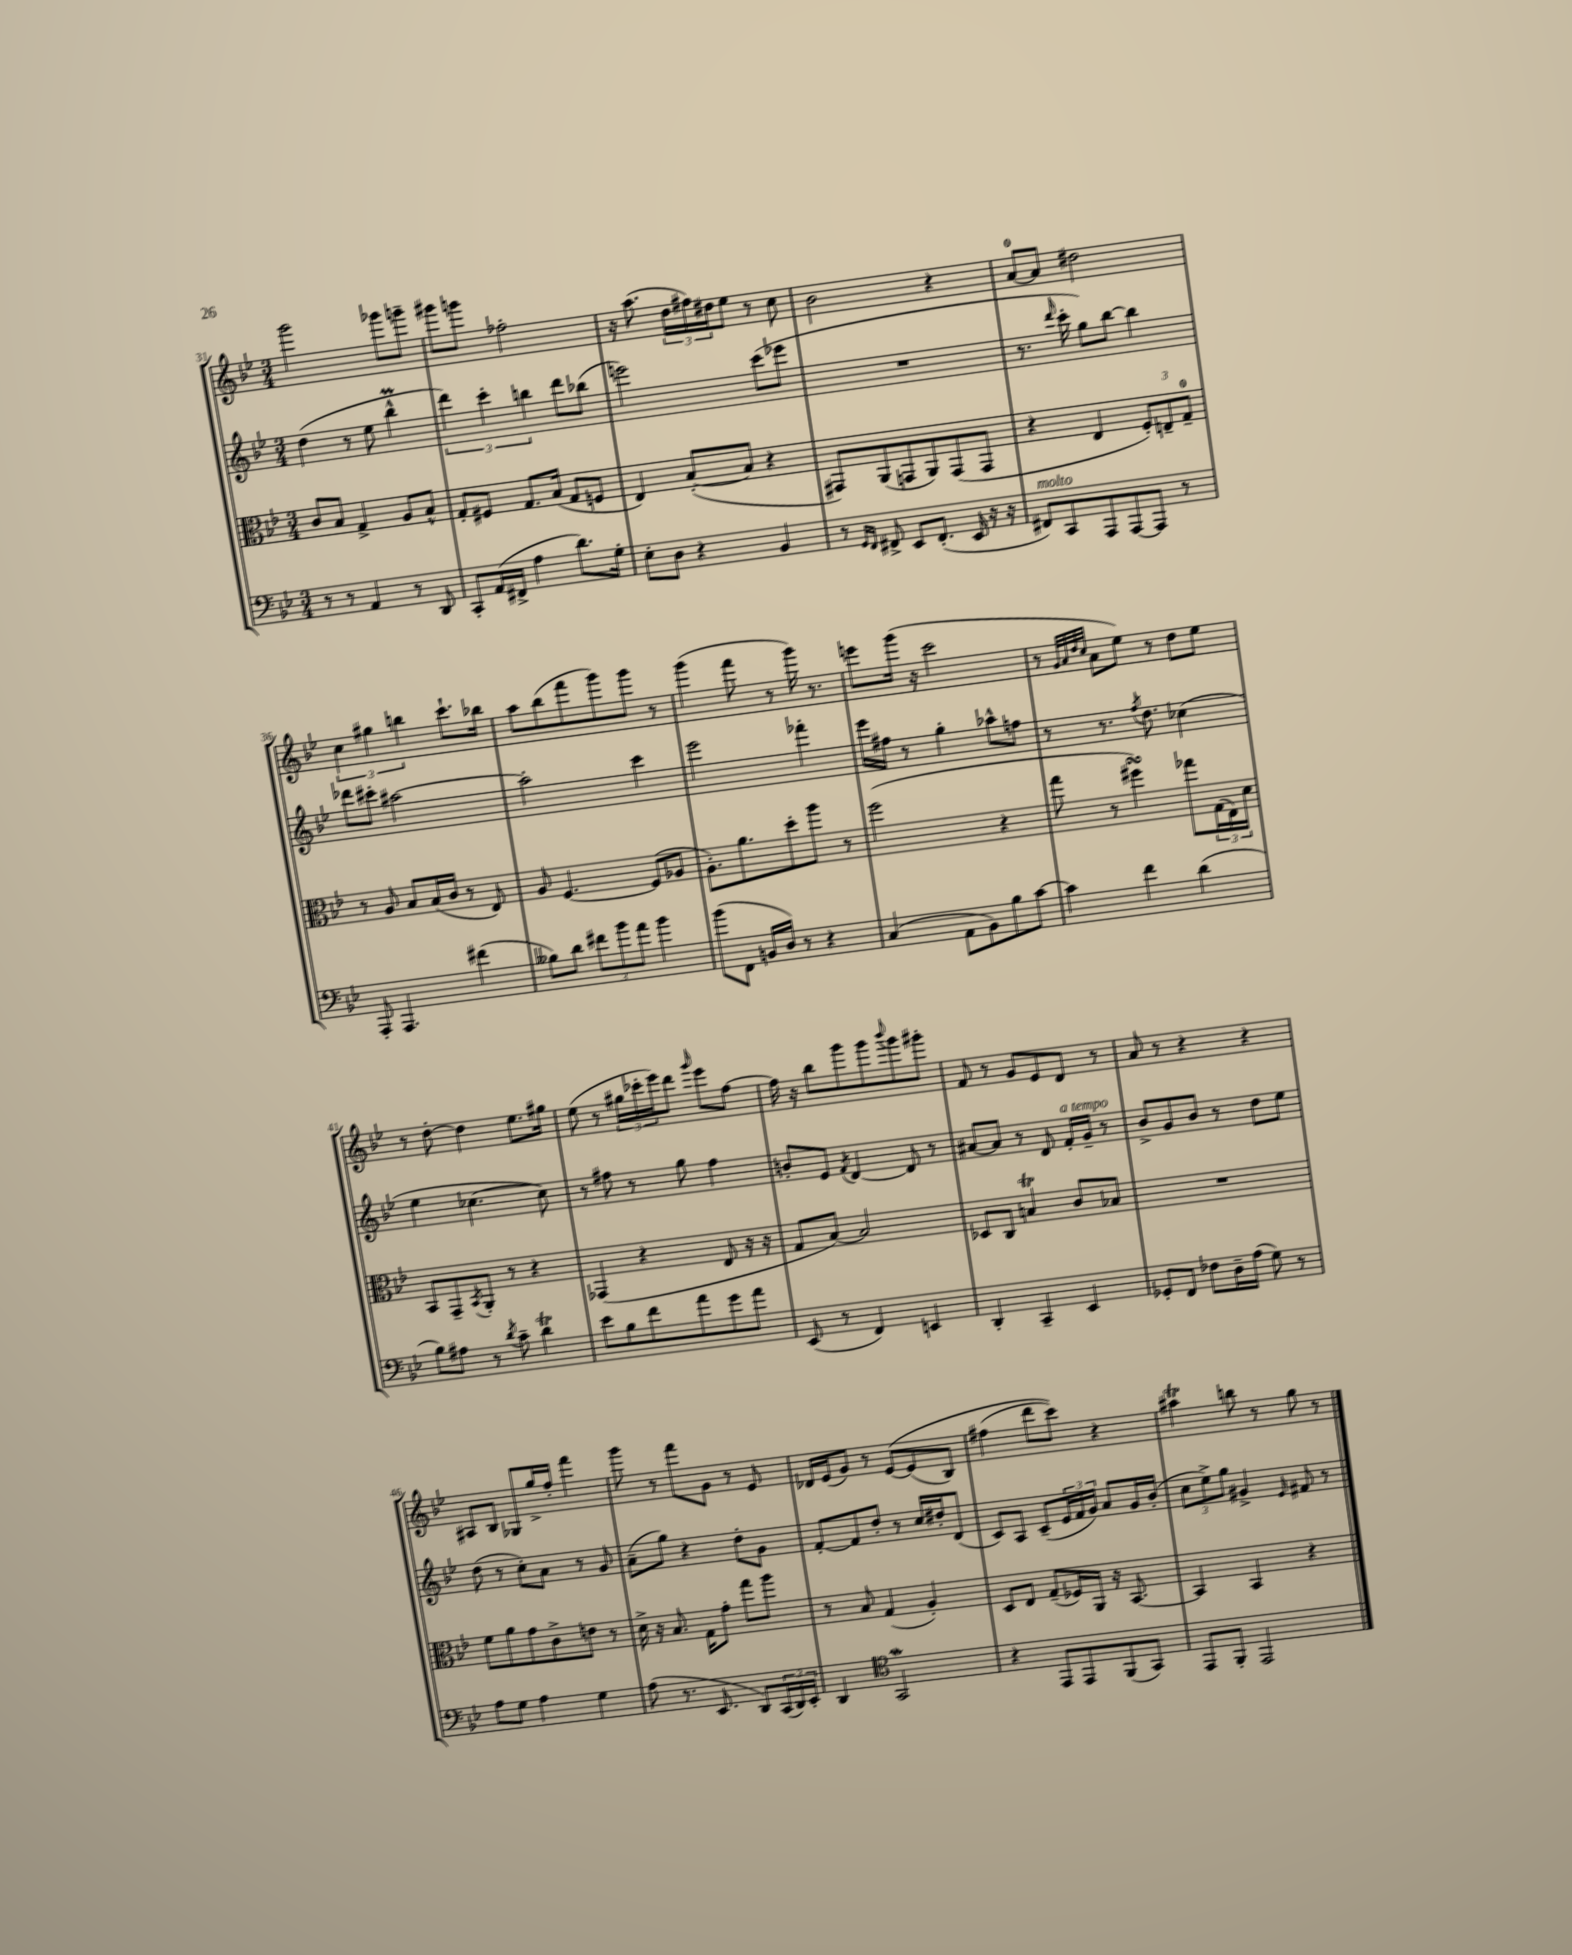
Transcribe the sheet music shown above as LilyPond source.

<<
\new StaffGroup <<
\new Staff = "s0" {
    \clef treble \key bes \major \numericTimeSignature \time 3/4
    g'''2 ges'''8 g'''8-- |
    gis'''8 g'''8 fes''2-. |
    r16 a''8.( \tuplet 3/2 { d''16 fis''16) dis''16 } ees''8 r8 c''8 |
    bes'2 r4 |
    a'8-0~ a'8 dis''2 |
    \tuplet 3/2 { c''4 gis''4 b''4 } c'''8.-! bes''16 |
    a''8 bes''8( f'''8 g'''8) g'''8 r8 |
    g'''4( f'''8 r8 g'''16) r8. |
    e'''8 g'''16( r16 c'''2 |
    r8 \grace { g'32 a'32 d''32 c''32 } a'8 ees''8) r8 d''8 ees''8 |
    r8 d''8~-. d''4 ees''8. gis''16 |
    ees''8( r8 \tuplet 3/2 { gis''16 ces'''16-. ees'''16) } d'''8 \grace { g'''16 } ees'''8 f''8~ |
    f''16 r16 bes''8 g'''8 g'''8 \appoggiatura { bes'''8 } g'''8 gis'''8-. |
    f'8 r8 g'8 ees'8 d'8 r8 |
    a'8 r8 r4 r4 |
    ais8 bes8 ges8 g''16-> f''16-. f'''4 |
    g'''8 r8 f'''8 g'8 r8 ees'8 |
    des'16 ees'16( g'8) r8 ees'8~\( ees'8( bes8) |
    fis''4( d'''8 c'''8)\) r4 |
    ais''4\trill b''8 r8 g''8 r8 \bar "|." |
}
\new Staff = "s1" {
    \clef treble \key bes \major \numericTimeSignature \time 3/4
    d''4( r8 ees''8 bes''4-^\prall |
    \tuplet 3/2 { d'''4) c'''4-. b''4 } d'''8 bes''8( |
    e'''2) c'''8( ees'''8 |
    R2. |
    r8. \grace { d'''16 } c'''16-. g''8) bes''8~ bes''4 |
    des'''8 cis'''8-. ais''2~ |
    ais''2-. c'''4 |
    ees'''2 fes'''4-. |
    ees'''16 fis''16 r8 g''4-. aes''8-^ f''8 |
    r8 r8. \acciaccatura { f''8 } d''8. ces''4( |
    ees''4 ces''4.~ ces''8) |
    r8 fis''8 r8 g''8 fis''4 |
    b'8-. ees'8 \acciaccatura { f'8 } d'4~ d'8 r8 |
    ais'8~ ais'8 r8 d'8 f'16-.^\markup { \italic "a tempo" } g'16-- r8 |
    bes'8-> g'8 bes'8 r8 d''8 ees''8 |
    d''8( r8 c''8-.) a'8 r8 g'8 |
    a'8--( g''8) r4 d''8-. g'8 |
    f'8~-. f'8 d''8-. r8 c''16 dis''16-. d'8( |
    c'8) a8 c'8--( \tuplet 3/2 { ees'16 f'16 g'16) } a'8 g'16 bes'16-.( |
    \tuplet 3/2 { c''8 ees''8->) g''8 } gis'4-> \grace { ees'16 } fis'8 r8 \bar "|." |
}
\new Staff = "s2" {
    \clef alto \key bes \major \numericTimeSignature \time 3/4
    c'8 bes8 g4-> a8 bes8-^ |
    g8-. fis8 g8. bes16( g8 f8 |
    ees4) bes8~-.( bes8 r4 |
    gis,8) a,8( g,8 a,8) g,8( g,8 |
    r4 ees4 \tuplet 3/2 { f8-.) e8-- g8-0-- } |
    r8 a8 bes8 bes16( c'16 r8 ees8) |
    a8 f4.~ f8( aes8 |
    a8.-.) a'8. d''8-. a''8 r8 |
    f''2( r4 |
    g''8 r8 fis''4\turn) ges''8 \tuplet 3/2 { g16( ees16) d'16 } |
    bes,8 g,8-- \acciaccatura { bes,8 } a,8-. r8 r4 |
    ges,4( r4 ees8 r16 r16 |
    g8 bes8~) bes2 |
    des8 c8 b4\trill c'8 bes8 |
    R2. |
    f'8 a'8 g'8 c'8-> e'8 r8 |
    d'16-> r16 bes8. g16 g'8-. g''8 a''8 |
    r8 bes8 g4( a4-.) |
    d8 ees8 g8--( fes16) a,16 r16 bes,8.~ |
    bes,4 bes,4 r4 \bar "|." |
}
\new Staff = "s3" {
    \clef bass \key bes \major \numericTimeSignature \time 3/4
    r8 r8 a,4 r8 d,8 |
    c,8-. a,16( fis,16-> a4 d'8.) g16-. |
    ees8-. d8 r4 bes,4 |
    r8 \grace { g,16 f,16 } fis,8-> ees,8 fis,8.-.( ees,16 r16 r16 |
    fis,8^\markup { \italic "molto" }) c,8 a,,8 a,,8~ a,,8 r8 |
    a,,8-. a,,4. fis'4( |
    beses8) d'8 \tuplet 3/2 { fis'8 bes'8 a'8 } bes'4 |
    bes'8( f,8 b,16 d16) r8 r4 |
    c4( a,8 bes,8) bes8 c'8~ |
    c'4 f'4 d'4( |
    bes8) ais8 r8 \acciaccatura { d'8 } c'8-- d'4\trill |
    ees'8 bes8 f'8 a'8 g'8 a'8 |
    ees,8( r8 f,4) e,4 |
    d,4-. c,4-- ees,4 |
    ges,8-. f,8 fes8 d16-- a16( g8) r8 |
    a8 g8 a4 g4 |
    a8( r8. ees,8. d,8) \tuplet 3/2 { c,16( d,16) ees,16-. } |
    d,4 \clef tenor g,2\mordent |
    r4 ees,8 ees,8 f,8( g,8) |
    ees,8 f,8-. ees,2 \bar "|." |
}
>>
>>
\layout { \context { \Score currentBarNumber = #31 } }
